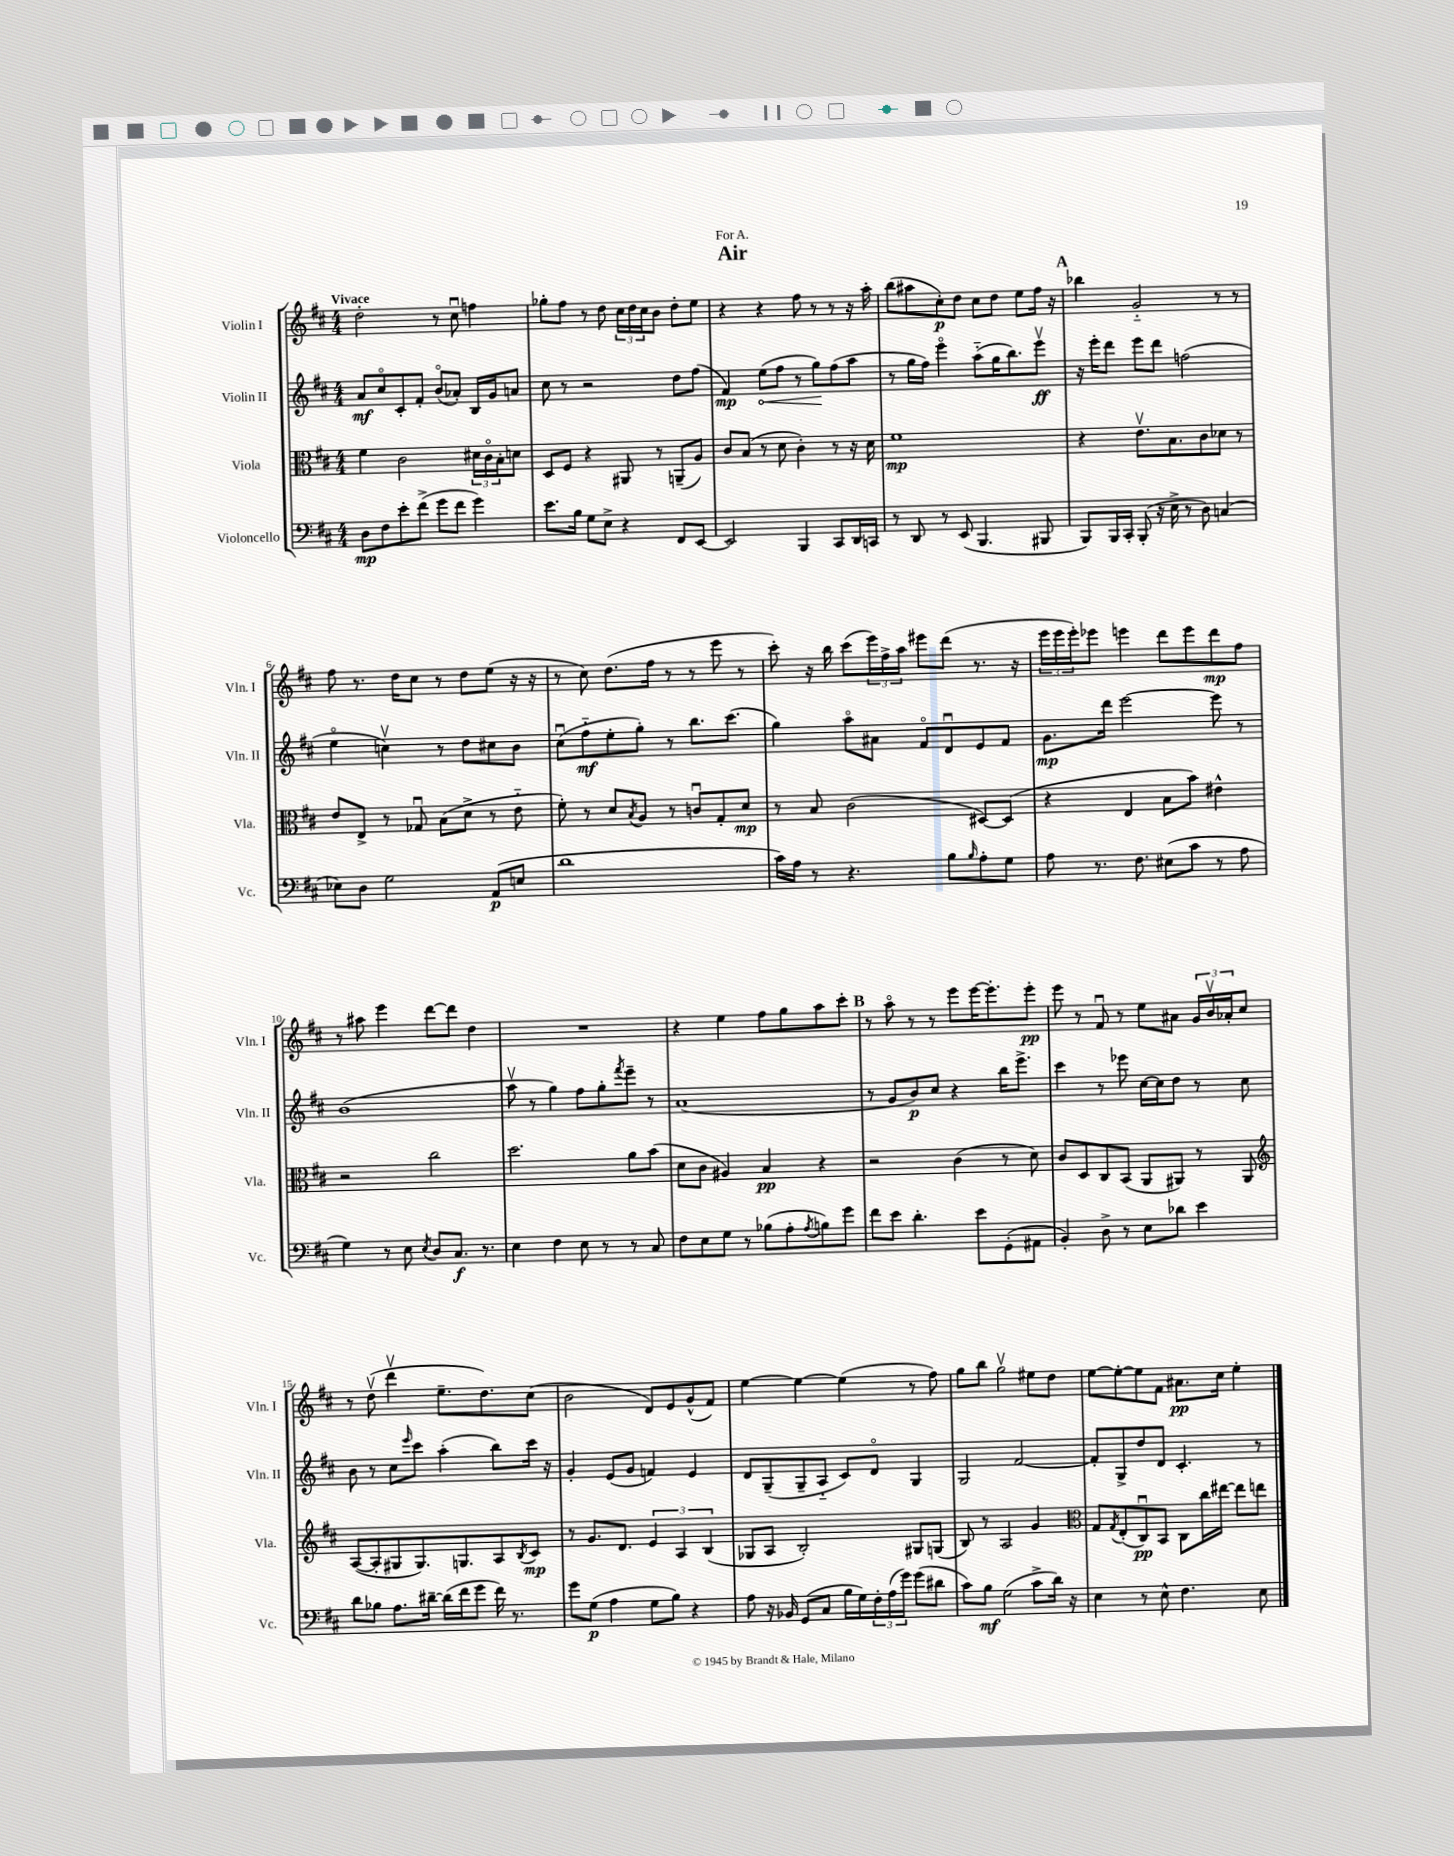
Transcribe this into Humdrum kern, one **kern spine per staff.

**kern	**dynam	**kern	**dynam	**kern	**dynam	**kern	**dynam
*part4	*part4	*part3	*part3	*part2	*part2	*part1	*part1
*staff4	*staff4	*staff3	*staff3	*staff2	*staff2	*staff1	*staff1
*I"Violoncello	*	*I"Viola	*	*I"Violin II	*	*I"Violin I	*
*I'Vc.	*	*I'Vla.	*	*I'Vln. II	*	*I'Vln. I	*
*clefF4	*	*clefC3	*	*clefG2	*	*clefG2	*
*k[f#c#]	*	*k[f#c#]	*	*k[f#c#]	*	*k[f#c#]	*
*M4/4	*	*M4/4	*	*M4/4	*	*M4/4	*
=1	=1	=1	=1	=1	=1	=1	=1
!	!	!	!	!	!	!LO:TX:a:B:t=Vivace	!
8D\L	mp	4f#\	.	8a/L	mf	2dd'\	.
8F#\	.	.	.	8cc#/	.	.	.
8e'\	.	2c#\	.	8c#'/	.	.	.
(8f#^\J	.	.	.	8f#'/J	.	.	.
8g\L	.	.	.	(8b/L	.	8r	.
8f#\J	.	.	.	8a-X'/J)	.	8cc#u\	.
4g\)	.	24d#X\LL	.	16B/LL	.	4ffn\	.
.	.	24c#\	.	.	.	.	.
.	.	.	.	16g/J	.	.	.
.	.	24B'\J	.	.	.	.	.
.	.	8dn\J	.	8an/J	.	.	.
=2	=2	=2	=2	=2	=2	=2	=2
8.e\L	.	8D/L	.	8cc#\	.	8gg-X'\L	.
.	.	8F#/J	.	8r	.	8ff#\J	.
16B\Jk	.	.	.	.	.	.	.
8G\L	.	4r	.	2r	.	8r	.
8E^\J	.	.	.	.	.	8dd\	.
4r	.	8AA#X/	.	.	.	24cc#\LL	.
.	.	.	.	.	.	24dd\	.
.	.	.	.	.	.	24cc#\J	.
.	.	8r	.	.	.	8b\J	.
8FF#/L	.	(8AAn~/L	.	8dd\L	.	8dd'\L	.
[8EE/J	.	8A/J)	.	(8ff#\J	.	8ee\J	.
=3	=3	=3	=3	=3	=3	=3	=3
2EE/]	.	8c#/L	.	4f#/)	mp	4r	.
.	.	(8B/J	.	.	.	.	.
!	!	!	!	!	!LO:HP:b	!	!
.	.	8r	.	(8ee\L	<	4r	.
.	.	8d\	.	8ff#\J	.	.	.
4BBB/	.	4c#'\)	.	8r	.	8ff#\	.
.	.	.	.	8gg\L)	.	8r	.
8CC#/L	.	8r	.	(8ff#\	[	8r	.
16DD/L	.	16r	.	8aa\J	.	16r	.
16CCn/JJ	.	16d\	.	.	.	16aa'\	.
=4	=4	=4	=4	=4	=4	=4	=4
8r	.	1f#	mp	8r	.	(8bb\L	.
8DD/	.	.	.	16gg\LL	.	8aa#X\	.
.	.	.	.	16ff#\JJ)	.	.	.
8r	.	.	.	4eee\	.	8cc#'\)	p
(8EE/	.	.	.	.	.	8dd\J	.
4.BBB/	.	.	.	(8aa\L	.	8cc#\L	.
.	.	.	.	16gg\K	.	8dd\J	.
.	.	.	.	8.bb\)	.	.	.
.	.	.	.	.	.	8ee\L	.
8BBB#X/	.	.	.	8eeev\J	ff	16ff#\Jk	.
.	.	.	.	.	.	16r	.
!!LO:REH:place=s1:t=A
=5	=5	=5	=5	=5	=5	=5	=5
8BBB/L)	.	4r	.	16r	.	4bb-X\	.
.	.	.	.	16eee'\KL	.	.	.
16BBB/L	.	.	.	8ddd\J	.	.	.
16CC#'/JJ	.	.	.	.	.	.	.
(8BBB'/	.	8.ev\L	.	8eee\L	.	2g/	.
16r	.	.	.	8ddd\J	.	.	.
16E^\	.	8.B\	.	.	.	.	.
8r	.	.	.	(2ffn\	.	.	.
8D\)	.	8c#\	.	.	.	.	.
(4Cn/	.	8d-X\J	.	.	.	8r	.
.	.	8r	.	.	.	8r	.
!!LO:LB:g=z
=6	=6	=6	=6	=6	=6	=6	=6
8E-X\L)	.	8e/L	.	4ee\	.	8ff#\	.
8D\J	.	8E^/J	.	.	.	8.r	.
2G\	.	8r	.	4ccnv\)	.	.	.
.	.	.	.	.	.	16dd\KL	.
.	.	8G-Xu/	.	.	.	8cc#\J	.
.	.	(8B\L	.	8r	.	8r	.
.	.	8d^\J	.	8dd\L	.	8dd\L	.
(8AA/L	p	8r	.	8cc#X\	.	(8ee\J	.
8En/J	.	8e\	.	8b\J	.	16r	.
.	.	.	.	.	.	16r	.
=7	=7	=7	=7	=7	=7	=7	=7
1d	.	8f#'\)	.	(8cc#u\L	.	8r	.
.	.	8r	.	8ff#\	mf	8cc#\)	.
.	.	8d/L	.	8ee'\	.	(8.dd\L	.
.	.	8qB/	.	.	.	.	.
.	.	8A/J	.	8gg'\J)	.	.	.
.	.	.	.	.	.	16ff#\Jk	.
.	.	8r	.	8r	.	8r	.
.	.	8cnu/L	.	8.bb\L	.	8r	.
.	.	8G'/	.	.	.	8eee\	.
.	.	.	.	(8.ccc#\J	.	.	.
.	.	8d/J	mp	.	.	8r	.
=8	=8	=8	=8	=8	=8	=8	=8
16c#\LL)	.	8r	.	4gg\)	.	8ccc#'\)	.
16A\JJ	.	.	.	.	.	.	.
8r	.	8B/	.	.	.	16r	.
.	.	.	.	.	.	16bb\	.
4.r	.	(2c#\	.	8aa\L	.	(8ccc#\L	.
.	.	.	.	8a#X\J	.	24eee\L)	.
.	.	.	.	.	.	24ff#^\	.
.	.	.	.	.	.	24aa\JJ	.
.	.	.	.	8f#/L	.	8eee#X\L	.
8B\L	.	.	.	8du/	.	(8ddd\J	.
16qqB/	.	.	.	.	.	.	.
8A'\	.	[8D#X/L)	.	8e/	.	8.r	.
8G\J	.	(8D#/J]	.	8f#/J	.	.	.
.	.	.	.	.	.	16r	.
=9	=9	=9	=9	=9	=9	=9	=9
8A\	.	4r	.	8.g\L	mp	24eee\LL	.
.	.	.	.	.	.	24eee\	.
.	.	.	.	.	.	24eee'\J)	.
8.r	.	.	.	.	.	8eee-X\J	.
.	.	.	.	16ddd\Jk	.	.	.
.	.	4E/	.	[2eee\	.	4eeen\	.
8.F#\	.	.	.	.	.	.	.
(8E#X\L	.	8B\L	.	.	.	8ddd\L	.
8c#\J	.	8b\J)	.	.	.	8eee\	.
8r	.	4e#X^^\	.	8eee\]	.	8ddd\	mp
8A\	.	.	.	8r	.	8ff#\J	.
!!LO:LB:g=z
=10	=10	=10	=10	=10	=10	=10	=10
4G\)	.	2r	.	(1b	.	8r	.
.	.	.	.	.	.	8aa#X\	.
8r	.	.	.	.	.	4eee\	.
8E\	.	.	.	.	.	.	.
8qE/	.	.	.	.	.	.	.
8D/L	.	2cc#\	.	.	.	[8ddd\L	.
8.C#/J	f	.	.	.	.	8ddd\J]	.
.	.	.	.	.	.	4dd\	.
8.r	.	.	.	.	.	.	.
=11	=11	=11	=11	=11	=11	=11	=11
4E\	.	2.dd\	.	8aav\	.	1r	.
.	.	.	.	8r	.	.	.
4F#\	.	.	.	4gg\)	.	.	.
8E\	.	.	.	8ff#\L	.	.	.
8r	.	.	.	8gg'\	.	.	.
.	.	.	.	8qfff#/	.	.	.
8r	.	8a\L	.	8eee~\J	.	.	.
8C#/	.	(8b\J	.	8r	.	.	.
=12	=12	=12	=12	=12	=12	=12	=12
8F#\L	.	8d\L	.	(1a	.	4r	.
8E\	.	8c#\J	.	.	.	.	.
8G\J	.	4A#X/)	.	.	.	4ee\	.
8r	.	.	.	.	.	.	.
(8B-X\L	.	4B/	pp	.	.	8ff#\L	.
8A'\	.	.	.	.	.	8gg\	.
8qA/	.	.	.	.	.	.	.
8Bn\)	.	4r	.	.	.	8aa\	.
8g\J	.	.	.	.	.	8ccc#'\J	.
!!LO:REH:place=s1:t=B
=13	=13	=13	=13	=13	=13	=13	=13
8f#\L	.	2r	.	8r	.	8r	.
8e\J	.	.	.	8g/L	.	8aa\	.
4.d'\	.	.	.	8b/)	p	8r	.
.	.	.	.	8cc#/J	.	8r	.
.	.	(4c#\	.	4r	.	8eee\L	.
8e\L	.	.	.	.	.	[16eee\K	.
.	.	.	.	.	.	8.eee'\]	.
(8GG'\	.	8r	.	16bb\KL	.	.	.
.	.	.	.	8.eee^\J	.	.	.
8AA#X\J	.	8d\)	.	.	.	8eee'\J	pp
=14	=14	=14	=14	=14	=14	=14	=14
4BB'/)	.	8c#/L	.	4ccc#\	.	8eee\	.
.	.	8D/	.	.	.	8r	.
8D^\	.	8C#/	.	8r	.	8f#u/	.
8r	.	(8BB/J	.	8eee-X\	.	8r	.
8E\L	.	8AA/L	.	[16cc#\LL	.	8ee\L	.
.	.	.	.	16cc#\J]	.	.	.
8d-X\J	.	8AA#X/J)	.	8dd\J	.	8a#X\J	.
4e\	.	8r	.	8r	.	24g/LL	.
.	.	.	.	.	.	24bv/	.
.	.	.	.	.	.	24a-X'/J	.
.	.	8AA#/	.	8cc#\	.	8cc#/J	.
!!LO:LB:g=z
=15	=15	=15	=15	=15	=15	=15	=15
*	*	*clefG2	*	*	*	*	*
8d\L	.	([8A/L	.	8b\	.	8r	.
8B-X\J	.	8A'/]	.	8r	.	(8ddv\	.
8.A\L	.	8G#X/	.	8cc#\L	.	4dddv\	.
.	.	.	.	16qqeee/	.	.	.
.	.	8.G#/)	.	8ccc#\J	.	.	.
[16d#X~\Jk	.	.	.	.	.	.	.
(16d#\LL]	.	.	.	(4aa'\	.	8.ee~\L	.
16f#\J	.	8.Gn/	.	.	.	.	.
8g\J	.	.	.	.	.	.	.
.	.	.	.	.	.	8.dd\)	.
16f#\)	.	8A/	.	8bb\L)	.	.	.
8.r	.	.	.	.	.	.	.
.	.	8qB/	.	.	.	.	.
.	.	8c#/J	mp	16ccc#\Jk	.	(8cc#\J	.
.	.	.	.	16r	.	.	.
=16	=16	=16	=16	=16	=16	=16	=16
8g\L	.	8r	.	4g'/	.	2b\	.
(8G\J	p	8.g/L	.	.	.	.	.
4A\	.	.	.	(8e/L	.	.	.
.	.	8.d/J	.	.	.	.	.
.	.	.	.	8g/J	.	.	.
8G\L	.	6e/	.	4fn/)	.	8d/L)	.
8B\J)	.	.	.	.	.	8e/	.
.	.	6A/	.	.	.	.	.
4r	.	.	.	4e/	.	(8g^^/	.
.	.	(6B/	.	.	.	.	.
.	.	.	.	.	.	8f#/J)	.
=17	=17	=17	=17	=17	=17	=17	=17
8A\	.	8G-X/L	.	8d/L	.	[4ee\	.
16r	.	8A/J	.	(8G~/	.	.	.
16BB-X/	.	.	.	.	.	.	.
(8GG/L	.	2B'/)	.	8G~/	.	4ee\_	.
8C#/J	.	.	.	8A/J	.	.	.
16B\LL	.	.	.	8c#/L)	.	(4ee\]	.
16G\)	.	.	.	.	.	.	.
24F#'\	.	.	.	8d/J	.	.	.
(24A\	.	.	.	.	.	.	.
24g\JJ)	.	.	.	.	.	.	.
(8g\L	.	8G#X/L	.	4G/	.	8r	.
8d#X\J	.	(8Gn/J	.	.	.	8ff#\)	.
=18	=18	=18	=18	=18	=18	=18	=18
8c#\L)	.	8B/)	.	2G/	.	8gg\L	.
8B\J	mf	8r	.	.	.	8bb\J	.
(2G\	.	2A/	.	.	.	2ggv\	.
.	.	.	.	[2f#/	.	.	.
8c#^\L	.	4g/	.	.	.	8ee#X\L	.
16d\Jk)	.	.	.	.	.	8dd\J	.
16r	.	.	.	.	.	.	.
=19	=19	=19	=19	=19	=19	=19	=19
*	*	*clefC3	*	*	*	*	*
4E\	.	8G/L	.	8f#'/L]	.	[8ee\L	.
.	.	8qG/	.	.	.	.	.
.	.	(8E'/	.	8G^/	.	8ee'\_	.
8r	.	8C#u/)	pp	8dd/	.	8ee\]	.
8E^^\	.	8BB/J	.	8d/J	.	8f#\J	.
4.F#\	.	8C#\L	.	4.c#'/	.	8.a#X\L	pp
.	.	16cc#\L	.	.	.	.	.
.	.	[16ee#X\JJ	.	.	.	16cc#\Jk	.
.	.	8ee#\L]	.	.	.	4ee'\	.
8E\	.	8een\J	.	8r	.	.	.
==	==	==	==	==	==	==	==
*-	*-	*-	*-	*-	*-	*-	*-
